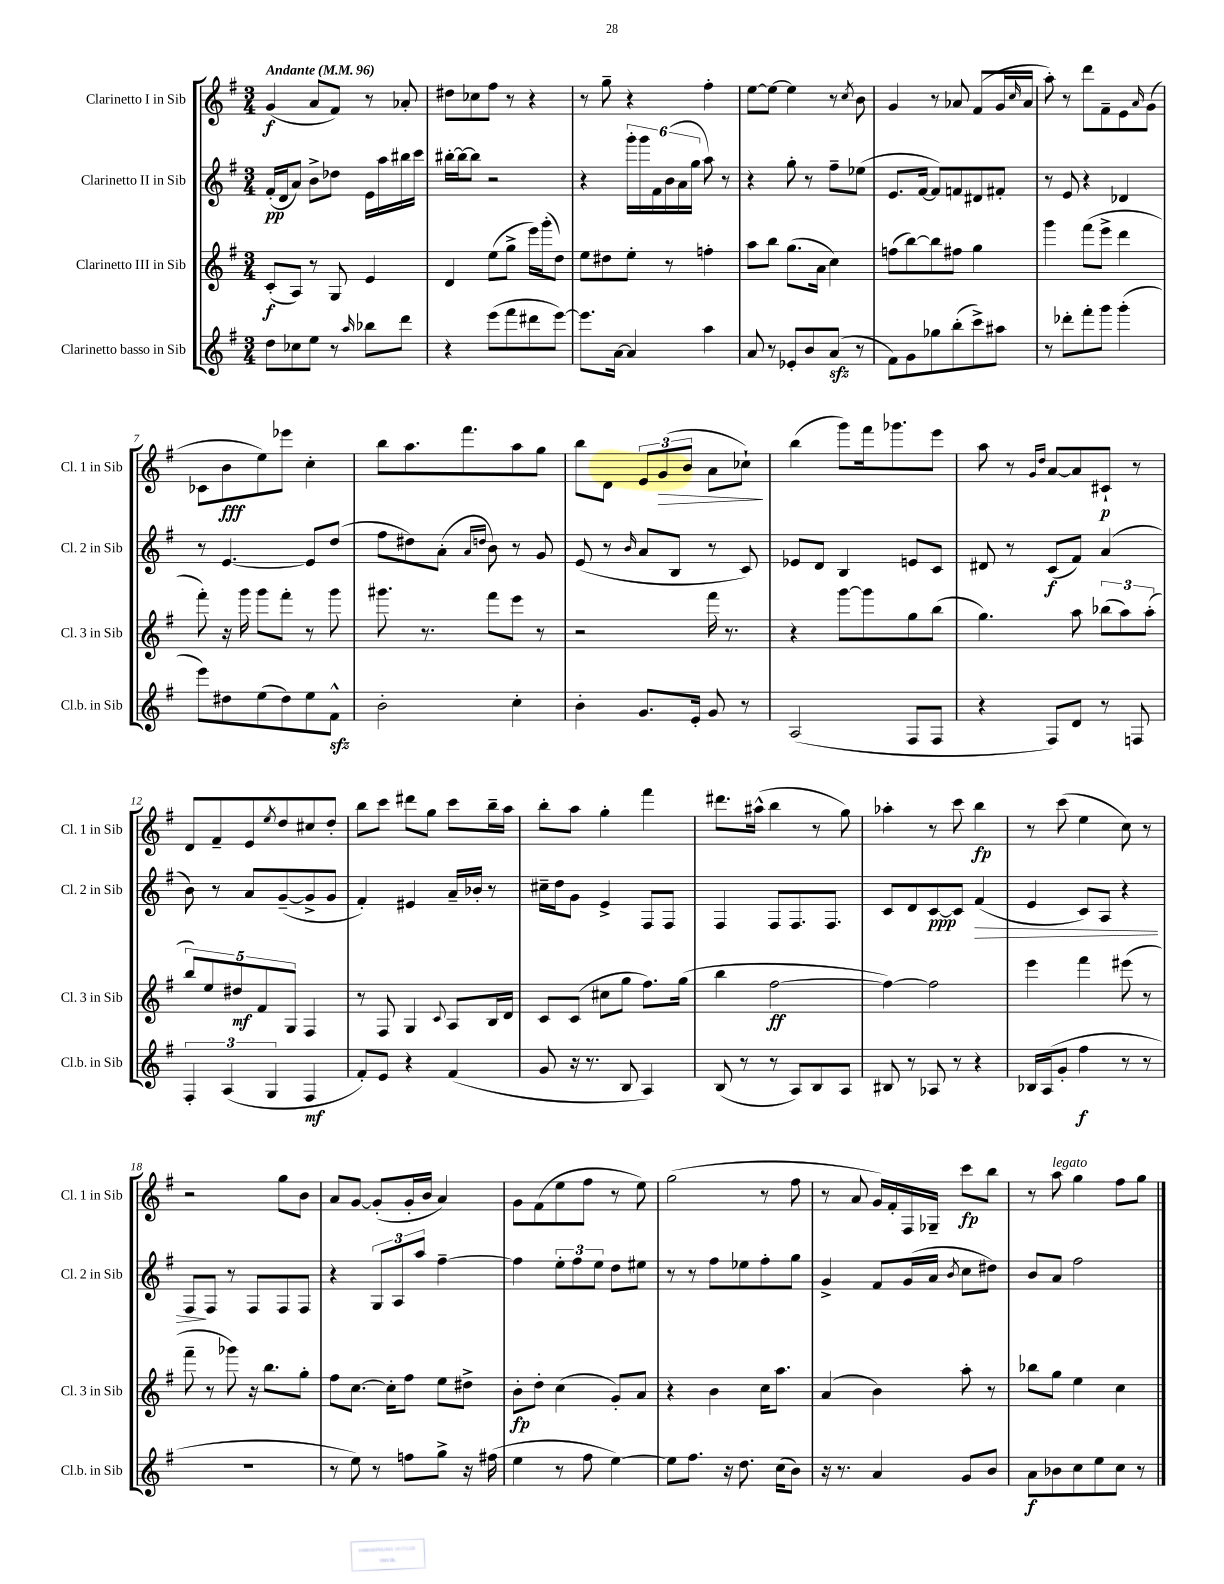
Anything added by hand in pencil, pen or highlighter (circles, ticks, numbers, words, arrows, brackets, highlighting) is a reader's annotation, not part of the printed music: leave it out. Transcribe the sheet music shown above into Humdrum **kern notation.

**kern	**dynam	**kern	**dynam	**kern	**dynam	**kern	**dynam
*part4	*part4	*part3	*part3	*part2	*part2	*part1	*part1
*staff4	*staff4	*staff3	*staff3	*staff2	*staff2	*staff1	*staff1
*I"Clarinetto basso in Sib	*	*I"Clarinetto III in Sib	*	*I"Clarinetto II in Sib	*	*I"Clarinetto I in Sib	*
*I'Cl.b. in Sib	*	*I'Cl. 3 in Sib	*	*I'Cl. 2 in Sib	*	*I'Cl. 1 in Sib	*
*clefG2	*	*clefG2	*	*clefG2	*	*clefG2	*
*k[f#]	*	*k[f#]	*	*k[f#]	*	*k[f#]	*
*M3/4	*	*M3/4	*	*M3/4	*	*M3/4	*
*MM96	*	*MM96	*	*MM96	*	*MM96	*
=1	=1	=1	=1	=1	=1	=1	=1
!	!	!	!	!	!	!LO:TX:a:B:t=Andante	!
8dd\L	.	(8c'/L	f	(16f#'/LL	pp	(4g/	f
.	.	.	.	16d/J	.	.	.
8cc-X\	.	8A/J)	.	8a/J)	.	.	.
8ee\J	.	8r	.	8b^\L	.	8a/L	.
8r	.	8G/	.	8dd-X\J	.	8f#/J)	.
16qqaa/	.	.	.	.	.	.	.
8bb-X\L	.	4e/	.	16e\LL	.	8r	.
.	.	.	.	16aa\	.	.	.
8ddd\J	.	.	.	16bb#X\	.	8a-X'/	.
.	.	.	.	16ccc\JJ	.	.	.
=2	=2	=2	=2	=2	=2	=2	=2
4r	.	4d/	.	[16bb#X'\LL	.	8dd#X\L	.
.	.	.	.	16bb#\J_	.	.	.
.	.	.	.	8bb#\J]	.	8cc-X\	.
(8eee\L	.	(8ee\L	.	2r	.	8ff#\J	.
8fff#\	.	8gg^\J	.	.	.	8r	.
8ddd#X\	.	16eee\LL)	.	.	.	4r	.
.	.	(16ggg'\J	.	.	.	.	.
[8eee\J)	.	8dd\J)	.	.	.	.	.
=3	=3	=3	=3	=3	=3	=3	=3
8.eee\L]	.	8ee\L	.	4r	.	8r	.
.	.	8dd#X\	.	.	.	8gg~\	.
[16a\Jk	.	.	.	.	.	.	.
4a/]	.	8ee'\J	.	24ggg'\LL	.	4r	.
.	.	.	.	24ggg\	.	.	.
.	.	.	.	24f#\	.	.	.
.	.	8r	.	(24b\	.	.	.
.	.	.	.	24a\	.	.	.
.	.	.	.	24gg\JJ	.	.	.
4aa\	.	4ffn'\	.	8aa\)	.	4ff#'\	.
.	.	.	.	8r	.	.	.
=4	=4	=4	=4	=4	=4	=4	=4
8a/	.	8aa\L	.	4r	.	[8ee\L	.
8r	.	8bb\J	.	.	.	8ee\J_	.
8e-X'/L	.	(8.gg\L	.	8gg'\	.	4ee\]	.
8b/	.	.	.	8r	.	.	.
.	.	16a\Jk	.	.	.	.	.
(8azz/J	.	4cc\)	.	8ff#~\L	.	8r	.
.	.	.	.	.	.	8qcc/	.
8r	.	.	.	(8ee-X\J	.	8b\	.
=5	=5	=5	=5	=5	=5	=5	=5
8f#\L)	.	(8ffn\L	.	8.e/L	.	4g/	.
8g\	.	[8bb\)	.	.	.	.	.
.	.	.	.	[16f#/Jk	.	.	.
8gg-X\	.	8bb\]	.	8f#/L])	.	8r	.
(8bb'\	.	8ff#X\J	.	8fn/	.	8a-X/	.
8ccc^\)	.	4gg\	.	8d#X/	.	(8f#/L	.
8aa#X\J	.	.	.	8f#X'/J	.	16g/L	.
.	.	.	.	.	.	16qqcc/	.
.	.	.	.	.	.	16a-/JJ	.
=6	=6	=6	=6	=6	=6	=6	=6
8r	.	4ggg\	.	8r	.	8aa'\)	.
8ddd-X'\L	.	.	.	8e/	.	8r	.
8fff#'\	.	(8fff#\L	.	4r	.	8ddd\L	.
8ggg\J	.	8eee^\J	.	.	.	8f#~\	.
(4ggg'\	.	4ddd\	.	4d-X/	.	8e\	.
.	.	.	.	.	.	16qqa/	.
.	.	.	.	.	.	(8g\J	.
!!LO:LB:g=z
=7	=7	=7	=7	=7	=7	=7	=7
8eee\L)	.	8fff#'\)	.	8r	.	8c-X\L	.
8dd#X\	.	16r	.	[4.e/	.	8b\	fff
.	.	16ggg\	.	.	.	.	.
(8ee\	.	8ggg\L	.	.	.	8ee\)	.
8dd#\)	.	8fff#'\J	.	.	.	8eee-X\J	.
8ee\	.	8r	.	8e/L]	.	4cc'\	.
8f#zz^^\J	.	8ggg\	.	(8dd/J	.	.	.
=8	=8	=8	=8	=8	=8	=8	=8
2b'\	.	8.ggg#X\	.	8ff#\L	.	8bb\L	.
.	.	.	.	8dd#X\)	.	8.aa\	.
.	.	8.r	.	.	.	.	.
.	.	.	.	(8a'\J	.	.	.
.	.	.	.	.	.	8.fff#\	.
.	.	.	.	16qqa/LL	.	.	.
.	.	.	.	16qqddn/JJ	.	.	.
.	.	8fff#\L	.	8b\)	.	.	.
4cc'\	.	8eee\J	.	8r	.	8aa\	.
.	.	8r	.	8g/	.	8gg\J	.
=9	=9	=9	=9	=9	=9	=9	=9
4b'\	.	2r	.	(8e/	.	8bb\L	.
.	.	.	.	8r	.	8d\J	.
.	.	.	.	16qqb/	.	.	.
8.g/L	.	.	.	8a/L	.	12e/L	.
!	!	!	!	!	!	!	!LO:HP:b
.	.	.	.	.	.	(12g/	>
.	.	.	.	8B/J	.	.	.
.	.	.	.	.	.	12b/J	.
16e'/Jk	.	.	.	.	.	.	.
8g/	.	16fff#\	.	8r	.	8a\L	.
.	.	8.r	.	.	.	.	.
8r	.	.	.	8c/)	.	8cc-X`\J)	.
.	.	.	.	.	.	.	]
=10	=10	=10	=10	=10	=10	=10	=10
(2A/	.	4r	.	8e-X/L	.	(4bb\	.
.	.	.	.	8d/J	.	.	.
.	.	[8ggg\L	.	4B/	.	8ggg\L)	.
.	.	8ggg\]	.	.	.	16fff#\k	.
.	.	.	.	.	.	8.ggg-X\	.
8F#/L	.	8gg\	.	8en/L	.	.	.
8F#/J	.	(8bb\J	.	8c/J	.	8eee\J	.
=11	=11	=11	=11	=11	=11	=11	=11
4r	.	4.gg\)	.	8d#X/	.	8aa\	.
.	.	.	.	8r	.	8r	.
.	.	.	.	.	.	16qqg/LL	.
.	.	.	.	.	.	16qqdd/JJ	.
8F#/L)	.	.	.	(8c/L	f	[8a/L	.
8d/J	.	8aa\	.	8f#/J)	.	8a/]	.
8r	.	(12bb-X\L	.	(4a/	.	8c#X`/J	p
.	.	12aa\)	.	.	.	.	.
8Fn/	.	.	.	.	.	8r	.
.	.	(12aa'\J	.	.	.	.	.
!!LO:LB:g=z
=12	=12	=12	=12	=12	=12	=12	=12
6F#'/	.	10bb/L)	.	8b\)	.	8d/L	.
.	.	10ee/	.	.	.	.	.
.	.	.	.	8r	.	8f#~/	.
(6A/	.	.	.	.	.	.	.
.	.	10dd#X/	mf	.	.	.	.
.	.	.	.	8a/L	.	8e/	.
.	.	10f#/	.	.	.	.	.
6G/	.	.	.	.	.	.	.
.	.	.	.	.	.	8qee/	.
.	.	.	.	([8g~/	.	8dd/	.
.	.	10G/J	.	.	.	.	.
4F#/	mf	4F#/	.	8g^/]	.	8cc#X/	.
.	.	.	.	8g/J	.	8dd'/J	.
=13	=13	=13	=13	=13	=13	=13	=13
8f#'/L)	.	8r	.	4f#'/)	.	8bb\L	.
8e/J	.	8F#/	.	.	.	8ccc\J	.
4r	.	4G/	.	4e#X/	.	8ddd#X\L	.
.	.	.	.	.	.	8gg\J	.
.	.	8qqc/	.	.	.	.	.
(4f#/	.	8A/L	.	16a~/LL	.	8ccc\L	.
.	.	.	.	16b-X'/JJ	.	.	.
.	.	16B/L	.	8r	.	16bb~\L	.
.	.	16d/JJ	.	.	.	16aa\JJ	.
=14	=14	=14	=14	=14	=14	=14	=14
8g/	.	8c/L	.	16cc#X~\LL	.	8bb'\L	.
.	.	.	.	16dd\J	.	.	.
16r	.	(8c/J	.	8g\J	.	8aa\J	.
8.r	.	.	.	.	.	.	.
.	.	8cc#X\L	.	4e^/	.	4gg'\	.
8B/	.	8gg\J	.	.	.	.	.
4A/)	.	8.ff#\L)	.	8F#/L	.	4fff#\	.
.	.	.	.	8F#/J	.	.	.
.	.	(16gg\Jk	.	.	.	.	.
=15	=15	=15	=15	=15	=15	=15	=15
(8B/	.	4bb\	.	4F#/	.	8.ddd#X\L	.
8r	.	.	.	.	.	.	.
.	.	.	.	.	.	(16aa#X^^\Jk	.
8r	.	[2ff#\	ff	8F#/L	.	4bb\	.
8A/L)	.	.	.	8.F#/	.	.	.
8B/	.	.	.	.	.	8r	.
.	.	.	.	8.F#/J	.	.	.
8A/J	.	.	.	.	.	8gg\)	.
=16	=16	=16	=16	=16	=16	=16	=16
8B#X/	.	4ff#\_)	.	8c/L	.	4aa-X'\	.
8r	.	.	.	8d/	.	.	.
8A-X/	.	2ff#\]	.	[8c/	ppp	8r	.
8r	.	.	.	8c/J]	.	8ccc\	.
!	!	!	!	!	!LO:HP:b	!	!
4r	.	.	.	(4f#/	>	4bb\	fp
=17	=17	=17	=17	=17	=17	=17	=17
16B-X/LL	.	4eee\	.	4e/	.	8r	.
(16A/J	.	.	.	.	.	.	.
8g'/J	.	.	.	.	.	(8ccc\	.
4ff#\	f	4fff#\	.	8c/L)	.	4ee\	.
.	.	.	.	8A/J	.	.	.
8r	.	(8eee#X\	.	4r	.	8cc\)	.
8r	.	8r	.	.	.	8r	.
!!LO:LB:g=z
=18	=18	=18	=18	=18	=18	=18	=18
2.r	.	8fff#~\	.	8F#/L	.	2r	.
.	.	8r	.	8F#/J	]	.	.
.	.	8ggg-X\)	.	8r	.	.	.
.	.	16r	.	8F#/L	.	.	.
.	.	8.bb\L	.	.	.	.	.
.	.	.	.	8F#/	.	8gg\L	.
.	.	8gg'\J	.	8F#/J	.	8b\J	.
=19	=19	=19	=19	=19	=19	=19	=19
8r	.	8ff#\L	.	4r	.	8a/L	.
8ee\)	.	[8.cc\J	.	.	.	[8g/J	.
8r	.	.	.	12G/L	.	(8g'/L]	.
.	.	16cc'\KL]	.	.	.	.	.
.	.	.	.	12A/	.	.	.
8ffn\L	.	8ff#\J	.	.	.	16g'/L	.
.	.	.	.	12aa/J	.	.	.
.	.	.	.	.	.	16b/JJ	.
8gg^\J	.	8ee\L	.	[4ff#~\	.	4a/)	.
16r	.	8dd#X^\J	.	.	.	.	.
(16ff#X\	.	.	.	.	.	.	.
=20	=20	=20	=20	=20	=20	=20	=20
4ee\	.	8b'\L	fp	4ff#\]	.	8g\L	.
.	.	8dd'\J	.	.	.	(8f#\	.
8r	.	(4cc\	.	12ee'\L	.	8ee\	.
.	.	.	.	12ff#\	.	.	.
8ff#\	.	.	.	.	.	8ff#\J	.
.	.	.	.	12ee\J	.	.	.
[4ee\)	.	8g'/L)	.	8dd\L	.	8r	.
.	.	8a/J	.	8ee#X\J	.	8ee\)	.
=21	=21	=21	=21	=21	=21	=21	=21
8ee\L]	.	4r	.	8r	.	(2gg\	.
8.ff#\J	.	.	.	8r	.	.	.
.	.	4b\	.	8ff#\L	.	.	.
16r	.	.	.	.	.	.	.
8.dd\	.	.	.	8ee-X\	.	.	.
.	.	16cc\KL	.	8ff#'\	.	8r	.
(16cc\KL	.	8.aa\J	.	.	.	.	.
8b\J)	.	.	.	8gg\J	.	8ff#\	.
=22	=22	=22	=22	=22	=22	=22	=22
16r	.	(4a/	.	4g^/	.	8r	.
8.r	.	.	.	.	.	.	.
.	.	.	.	.	.	8a/	.
4a/	.	4b\)	.	8f#/L	.	16g/LL)	.
.	.	.	.	.	.	16f#'/	.
.	.	.	.	(16g/L	.	16F#/	.
.	.	.	.	16a/JJ	.	16G-X~/JJ	.
.	.	.	.	8qb/	.	.	.
8g/L	.	8aa'\	.	8cc\L	.	8ccc\L	fp
8b/J	.	8r	.	8dd#X\J)	.	8bb\J	.
=23	=23	=23	=23	=23	=23	=23	=23
8a\L	f	8bb-X\L	.	8b/L	.	8r	.
!	!	!	!	!	!	!LO:TX:a:i:t=legato	!
8b-X\	.	8gg\J	.	8a/J	.	8aa\	.
8cc\	.	4ee\	.	2ff#\	.	4gg\	.
8ee\	.	.	.	.	.	.	.
8cc\J	.	4cc\	.	.	.	8ff#\L	.
8r	.	.	.	.	.	8gg\J	.
==	==	==	==	==	==	==	==
*-	*-	*-	*-	*-	*-	*-	*-
